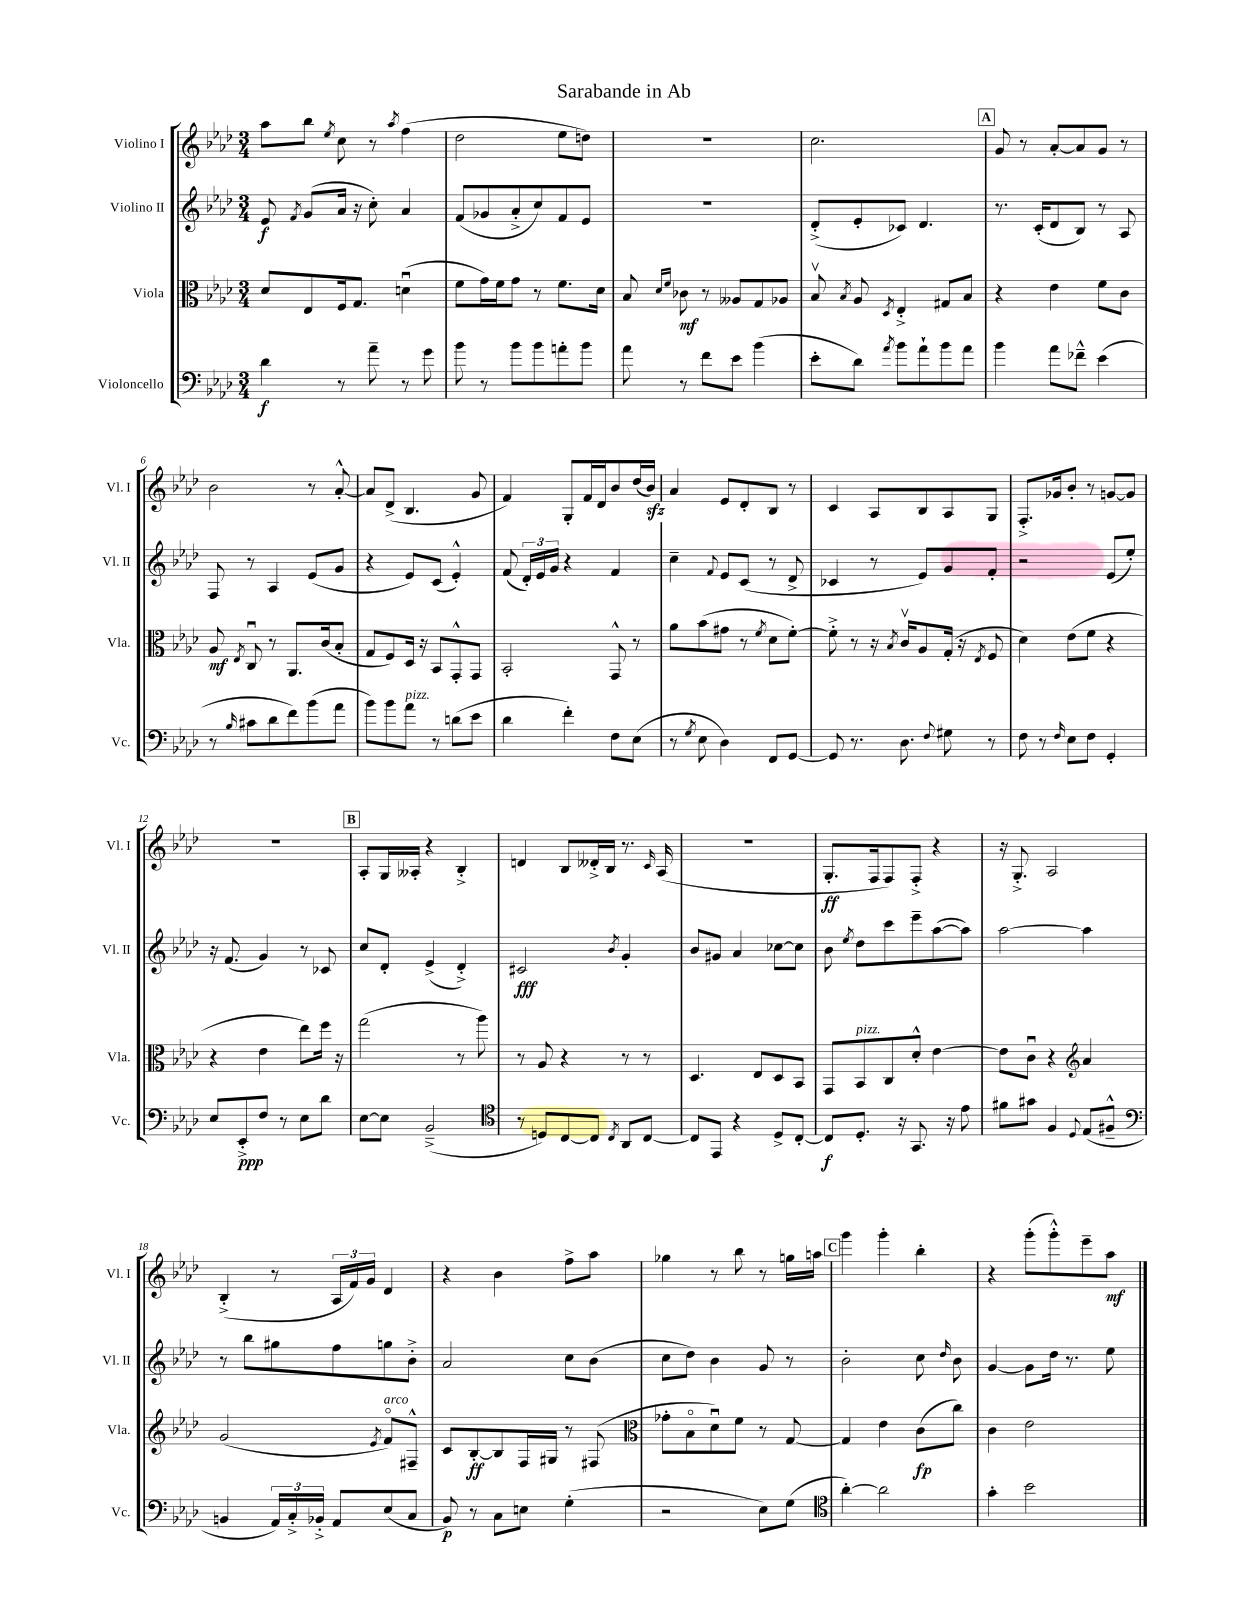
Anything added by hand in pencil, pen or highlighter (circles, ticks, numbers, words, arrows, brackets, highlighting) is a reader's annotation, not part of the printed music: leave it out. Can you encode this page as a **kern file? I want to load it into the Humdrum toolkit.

**kern	**dynam	**kern	**dynam	**kern	**dynam	**kern	**dynam
*part4	*part4	*part3	*part3	*part2	*part2	*part1	*part1
*staff4	*staff4	*staff3	*staff3	*staff2	*staff2	*staff1	*staff1
*I"Violoncello	*	*I"Viola	*	*I"Violino II	*	*I"Violino I	*
*I'Vc.	*	*I'Vla.	*	*I'Vl. II	*	*I'Vl. I	*
*clefF4	*	*clefC3	*	*clefG2	*	*clefG2	*
*k[b-e-a-d-]	*	*k[b-e-a-d-]	*	*k[b-e-a-d-]	*	*k[b-e-a-d-]	*
*M3/4	*	*M3/4	*	*M3/4	*	*M3/4	*
=1	=1	=1	=1	=1	=1	=1	=1
4d-\	f	8d-/L	.	8e-/	f	8aa-\L	.
.	.	.	.	8qf/	.	.	.
.	.	8E-/	.	(8g/L	.	8bb-\J	.
.	.	.	.	.	.	8qee-/	.
8r	.	16F/k	.	16a-/Jk	.	8cc\	.
.	.	8.G/J	.	16r	.	.	.
8a-~\	.	.	.	8cc'\)	.	8r	.
.	.	.	.	.	.	8qaa-/	.
8r	.	(4dnu\	.	4a-/	.	(4ff\	.
8g\	.	.	.	.	.	.	.
=2	=2	=2	=2	=2	=2	=2	=2
8b-\	.	8f\L	.	(8f/L	.	2dd-\	.
8r	.	16g\L)	.	8g-X/	.	.	.
.	.	16f\J	.	.	.	.	.
8b-\L	.	8g\J	.	8a-'^/	.	.	.
8b-\	.	8r	.	8cc/)	.	.	.
8an'\	.	8.f\L	.	8f/	.	8ee-\L	.
8b-\J	.	.	.	8e-/J	.	8ddn\J)	.
.	.	16d-\Jk	.	.	.	.	.
=3	=3	=3	=3	=3	=3	=3	=3
8a-\	.	8B-/	.	2.r	.	2.r	.
.	.	16qqd-/LL	.	.	.	.	.
.	.	16qqf/JJ	.	.	.	.	.
8r	.	8c-X\	mf	.	.	.	.
8f\L	.	8r	.	.	.	.	.
8e-\J	.	8A--X/L	.	.	.	.	.
(4b-\	.	8G/	.	.	.	.	.
.	.	8A-X/J	.	.	.	.	.
=4	=4	=4	=4	=4	=4	=4	=4
8e-'\L	.	8B-v/	.	(8d-'^/L	.	2.cc\	.
.	.	8qB-/	.	.	.	.	.
8d-\J)	.	8A-/	.	8e-'/	.	.	.
8qa-/	.	8qD-/	.	.	.	.	.
8b-\L	.	4E-'^/	.	8c-X/J)	.	.	.
8a-`\	.	.	.	4.d-/	.	.	.
8b-\	.	8G#X/L	.	.	.	.	.
8a-\J	.	8B-/J	.	.	.	.	.
!!LO:REH:place=s1:t=A
=5	=5	=5	=5	=5	=5	=5	=5
4b-\	.	4r	.	8.r	.	8g/	.
.	.	.	.	.	.	8r	.
.	.	.	.	(16c'/KL	.	.	.
8a-\L	.	4e-\	.	8d-/	.	[8a-'/L	.
8f-X~^^\J	.	.	.	8B-/J)	.	8a-/]	.
(4e-\	.	8f\L	.	8r	.	8g/J	.
.	.	8c\J	.	8A-/	.	8r	.
!!LO:LB:g=z
=6	=6	=6	=6	=6	=6	=6	=6
8r	.	8A-/	mf	8F/	.	2b-\	.
16qqB-/	.	8qE-/	.	.	.	.	.
8c#X\L	.	8Cu/	.	8r	.	.	.
8d-\	.	8r	.	4A-/	.	.	.
8f\)	.	8.AA-/L	.	.	.	.	.
(8b-\	.	.	.	(8e-/L	.	8r	.
.	.	(16c/k	.	.	.	.	.
8a-\J	.	8B-'/J	.	8g/J	.	[8a-'^^/	.
=7	=7	=7	=7	=7	=7	=7	=7
8b-\L)	.	8G/L	.	4r	.	8a-/L]	.
8b-\	.	8F/)	.	.	.	(8d-^/J	.
!LO:TX:a:i:t=pizz.	!	!	!	!	!	!	!
8a-\J	.	16D-/Jk	.	8e-/L)	.	4.B-/	.
.	.	16r	.	.	.	.	.
8r	.	8BB-/L	.	(8c/J	.	.	.
(8dn\L	.	8GG'^^/	.	4e-'^^/)	.	.	.
8e-\J	.	8GG/J	.	.	.	8g/	.
=8	=8	=8	=8	=8	=8	=8	=8
4d-\	.	2BB-'/	.	(8f/	.	4f/)	.
.	.	.	.	24d-'/LL)	.	.	.
.	.	.	.	24e-/	.	.	.
.	.	.	.	24g/JJ	.	.	.
4f'\)	.	.	.	4r	.	8G'/L	.
.	.	.	.	.	.	16f/L	.
.	.	.	.	.	.	16d-/J	.
8F\L	.	8GG^^/	.	4f/	.	8b-/	.
(8E-\J	.	8r	.	.	.	(16dd-/L	.
.	.	.	.	.	.	16b-zz/JJ)	.
=9	=9	=9	=9	=9	=9	=9	=9
8r	.	8a-\L	.	4cc~\	.	4a-/	.
8qG/	.	.	.	.	.	.	.
8E-\	.	(8b-\	.	.	.	.	.
.	.	.	.	8qqf/	.	.	.
4D-\)	.	8g#X\J	.	8e-/L	.	8e-/L	.
.	.	8r	.	(8c/J	.	8d-'/	.
.	.	8qf/	.	.	.	.	.
8FF/L	.	8d-\L	.	8r	.	8B-/J	.
[8GG/J	.	[8f'\J)	.	8d-^/	.	8r	.
=10	=10	=10	=10	=10	=10	=10	=10
8GG/]	.	8f'^\]	.	4c-X/	.	4c/	.
8.r	.	8r	.	.	.	.	.
.	.	16r	.	8r	.	8A-/L	.
.	.	8qB-/	.	.	.	.	.
8.D-\	.	16cv/KL	.	.	.	.	.
.	.	8A-/	.	8e-/L)	.	8B-/	.
8qqF/	.	.	.	.	.	.	.
8G#X\	.	(16G'/Jk	.	8g/	.	8A-/	.
.	.	16r	.	.	.	.	.
.	.	8qE-/	.	.	.	.	.
8r	.	8F/	.	8f'/J	.	8G/J	.
=11	=11	=11	=11	=11	=11	=11	=11
8F\	.	4d-\)	.	2r	.	8.F'^/L	.
8r	.	.	.	.	.	.	.
.	.	.	.	.	.	16g-X/k	.
16qqF/	.	.	.	.	.	.	.
8E-\L	.	(8e-\L	.	.	.	8b-'/J	.
8F\J	.	8f\J	.	.	.	8r	.
4GG'/	.	4r	.	(8e-/L	.	[8gn/L	.
.	.	.	.	8ee-'/J)	.	8g/J]	.
!!LO:LB:g=z
=12	=12	=12	=12	=12	=12	=12	=12
8E-/L	.	4r	.	16r	.	2.r	.
.	.	.	.	(8.f/	.	.	.
8EE-'^/	ppp	.	.	.	.	.	.
8F/J	.	4e-\	.	4g/)	.	.	.
8r	.	.	.	.	.	.	.
8E-\L	.	8ee-\L)	.	8r	.	.	.
8d-\J	.	16ff\Jk	.	8c-X/	.	.	.
.	.	16r	.	.	.	.	.
!!LO:REH:place=s1:t=B
=13	=13	=13	=13	=13	=13	=13	=13
[8E-\L	.	(2gg\	.	8cc/L	.	8A-'/L	.
8E-\J]	.	.	.	8d-'/J	.	16G/L	.
.	.	.	.	.	.	16A--X'/JJ	.
(2BB-~^/	.	.	.	(4e-^/	.	4r	.
.	.	8r	.	4d-'^/)	.	4B-'^/	.
.	.	8aa-\)	.	.	.	.	.
=14	=14	=14	=14	=14	=14	=14	=14
*clefC4	*	*	*	*	*	*	*
8r	.	8r	.	2c#X/	fff	4dn/	.
8Dn/L)	.	8A-/	.	.	.	.	.
[8C/	.	4r	.	.	.	8B-/L	.
8C/J]	.	.	.	.	.	16d--X'^/L	.
.	.	.	.	.	.	16B-/JJ	.
8qC/	.	.	.	8qb-/	.	.	.
8AA-/L	.	8r	.	4g'/	.	8.r	.
[8C/J	.	8r	.	.	.	.	.
.	.	.	.	.	.	16qqc/	.
.	.	.	.	.	.	(16A-/	.
=15	=15	=15	=15	=15	=15	=15	=15
8C/L]	.	4.D-/	.	8b-/L	.	2.r	.
8EE-/J	.	.	.	8g#X/J	.	.	.
4r	.	.	.	4a-/	.	.	.
.	.	8E-/L	.	.	.	.	.
8D-^/L	.	8D-/	.	[8cc-X\L	.	.	.
[8C'/J	.	8BB-/J	.	8cc-\J]	.	.	.
=16	=16	=16	=16	=16	=16	=16	=16
8C/L]	f	8GG/L	.	8b-\	.	8.G'/L	ff
.	.	.	.	8qee-/	.	.	.
!	!	!LO:TX:a:i:t=pizz.	!	!	!	!	!
8.D-'/J	.	8BB-/	.	8dd-\L	.	.	.
.	.	.	.	.	.	16F/k	.
.	.	8C/	.	8ccc\	.	8F/)	.
16r	.	.	.	.	.	.	.
8.GG/	.	8d-'^^/J	.	8eee-~\	.	8F'^/J	.
.	.	[4e-\	.	([8aa-\	.	4r	.
16r	.	.	.	.	.	.	.
8e-\	.	.	.	8aa-\J])	.	.	.
=17	=17	=17	=17	=17	=17	=17	=17
8f#X\L	.	8e-\L]	.	[2aa-\	.	16r	.
.	.	.	.	.	.	8.G'^/	.
8g#X\J	.	8cu\J	.	.	.	.	.
4F/	.	4r	.	.	.	2A-/	.
8qqD-/	.	.	.	.	.	.	.
*	*	*clefG2	*	*	*	*	*
(8E-/L	.	4a-/	.	4aa-\]	.	.	.
8F#X~^^/J	.	.	.	.	.	.	.
!!LO:LB:g=z
=18	=18	=18	=18	=18	=18	=18	=18
*clefF4	*	*	*	*	*	*	*
4BBn/	.	(2g/	.	8r	.	(4B-'^/	.
.	.	.	.	8bb-\L	.	.	.
24AA-/LL)	.	.	.	8gg#X\	.	8r	.
24C'^/	.	.	.	.	.	.	.
24BB-X'^/JJ	.	.	.	.	.	.	.
8AA-/L	.	.	.	8ff\	.	24A-/LL	.
.	.	.	.	.	.	24f/)	.
.	.	.	.	.	.	24g/JJ	.
.	.	8qe-/	.	.	.	.	.
!	!	!LO:TX:a:i:t=arco	!	!	!	!	!
(8E-/	.	8f/L)	.	8ggn\	.	4d-/	.
8C/J	.	8F#X~^^/J	.	8b-'^\J	.	.	.
=19	=19	=19	=19	=19	=19	=19	=19
8BB-/)	p	8c/L	.	2a-/	.	4r	.
8r	.	[8B-'/	ff	.	.	.	.
8C\L	.	8B-/]	.	.	.	4b-\	.
8En\J	.	16F/L	.	.	.	.	.
.	.	16G#X/JJ	.	.	.	.	.
(4G'\	.	8r	.	8cc\L	.	8ff^\L	.
.	.	(8F#X/	.	(8b-\J	.	8aa-\J	.
=20	=20	=20	=20	=20	=20	=20	=20
*	*	*clefC3	*	*	*	*	*
2r	.	8g-X'\L	.	8cc\L	.	4gg-X\	.
.	.	8B-\	.	8dd-\J)	.	.	.
.	.	8d-u\)	.	4b-\	.	8r	.
.	.	8f\J	.	.	.	8bb-\	.
8E-\L)	.	8r	.	8g/	.	8r	.
(8G\J	.	[8G/	.	8r	.	16ggn\LL	.
.	.	.	.	.	.	16aan\JJ	.
!!LO:REH:place=s1:t=C
=21	=21	=21	=21	=21	=21	=21	=21
*clefC4	*	*	*	*	*	*	*
[4a-'\)	.	4G/]	.	2b-'\	.	4ggg\	.
2a-\]	.	4e-\	.	.	.	4ggg'\	.
.	.	(8c\L	fp	8cc\	.	4bb-'\	.
.	.	.	.	16qqdd-/	.	.	.
.	.	8cc\J)	.	8b-\	.	.	.
=22	=22	=22	=22	=22	=22	=22	=22
4g'\	.	4c\	.	[4g/	.	4r	.
2b-\	.	2e-\	.	8g\L]	.	(8ggg'\L	.
.	.	.	.	16dd-\Jk	.	8ggg'^^\)	.
.	.	.	.	8.r	.	.	.
.	.	.	.	.	.	8eee-~\	.
.	.	.	.	8ee-\	.	8aa-\J	mf
==	==	==	==	==	==	==	==
*-	*-	*-	*-	*-	*-	*-	*-
